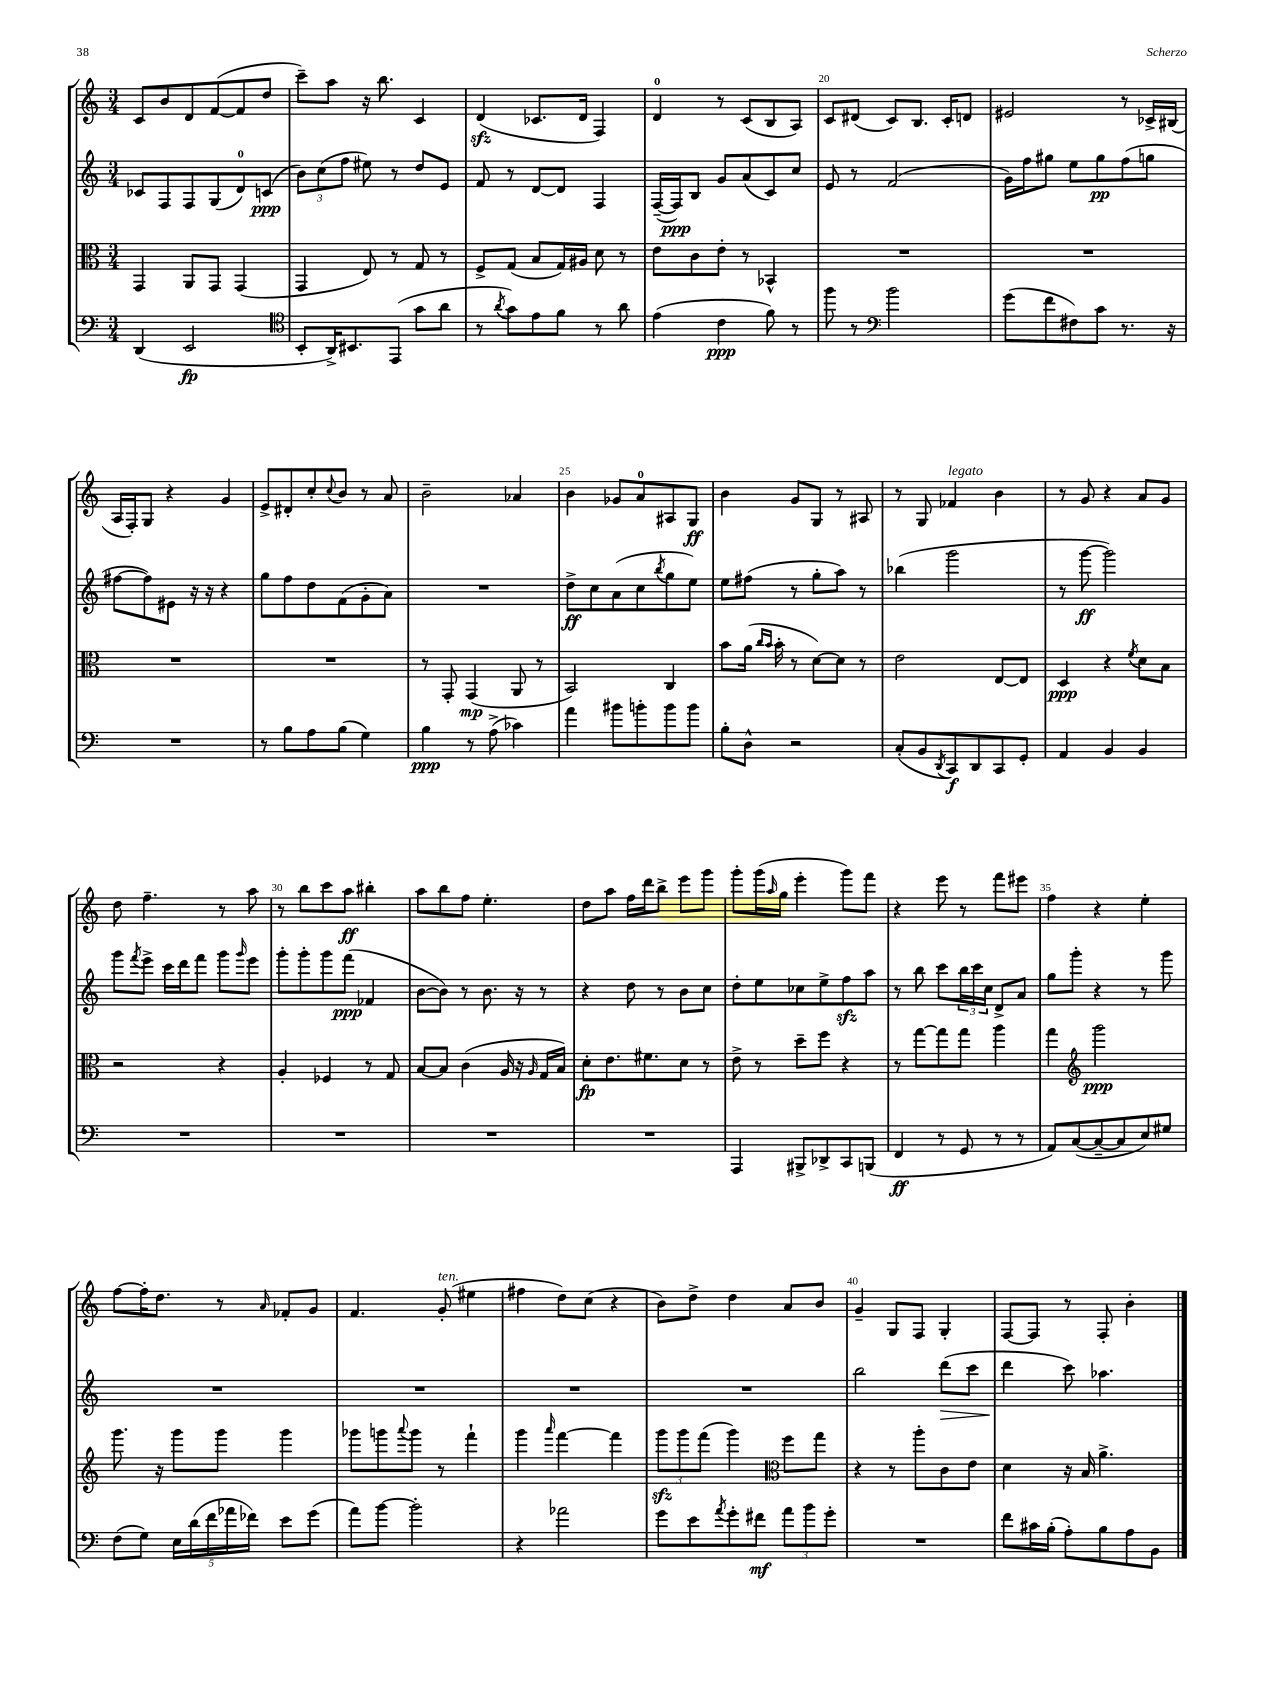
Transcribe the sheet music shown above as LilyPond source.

<<
\new StaffGroup <<
\new Staff = "s0" {
    \clef treble \key c \major \numericTimeSignature \time 3/4
    c'8 b'8 d'8 f'8~( f'8 d''8 |
    c'''8--) a''8 r16 b''8. c'4 |
    d'4\sfz( ces'8. d'16 f4) |
    d'4-0 r8 c'8( b8 a8) |
    c'8 dis'8( c'8) b8. c'16-. d'8 |
    eis'2 r8 ces'16-> bis16( |
    a16 f16-.) g8 r4 g'4 |
    e'8-> dis'8-. c''8-. \appoggiatura { c''8 } b'8 r8 a'8 |
    b'2-- aes'4 |
    b'4 ges'8 a'8-0 ais8 g8\ff |
    b'4 g'8 g8 r8 ais8 |
    r8 g8 fes'4^\markup { \italic "legato" } b'4 |
    r8 g'8 r4 a'8 g'8 |
    d''8 f''4.-- r8 a''8 |
    r8 b''8 c'''8 a''8\ff bis''4-. |
    a''8 b''8 f''8 e''4.-. |
    d''8 a''8 f''16 d'''16 b''8-> e'''8 g'''8 |
    g'''8-. g'''16( \grace { a''16 } g''16 e'''4-. g'''8) f'''8 |
    r4 e'''8 r8 f'''8 eis'''8 |
    f''4 r4 e''4-. |
    f''8~ f''16-. d''8. r8 \grace { a'16 } fes'8-. g'8 |
    f'4. g'8-.^\markup { \italic "ten." }( eis''4 |
    fis''4 d''8) c''8( r4 |
    b'8) d''8-> d''4 a'8 b'8 |
    g'4-- g8 f8 g4-. |
    f8~ f8 r8 f8-. b'4-. \bar "|." |
}
\new Staff = "s1" {
    \clef treble \key c \major \numericTimeSignature \time 3/4
    ces'8 f8 f8 g8( d'8-0) c'8\ppp( |
    \tuplet 3/2 { b'8) c''8( f''8 } eis''8) r8 d''8 e'8 |
    f'8 r8 d'8~ d'8 f4 |
    f16~--( f16\ppp) b8 g'8 a'8( c'8) c''8 |
    e'8 r8 f'2( |
    g'16) f''16 gis''8 e''8 gis''8\pp f''8( g''8 |
    fis''8~ fis''8) eis'8 r16 r16 r4 |
    g''8 f''8 d''8 f'8( g'8-. a'8) |
    R2. |
    d''8->\ff c''8 a'8( c''8 \acciaccatura { b''8 } g''8 e''8) |
    e''8 fis''8( r8 g''8-. a''8) r8 |
    bes''4( g'''2 |
    r8 g'''8~\ff g'''2) |
    g'''8 \acciaccatura { f'''8 } e'''8-> c'''16 d'''16 f'''8 g'''8 \grace { g'''16 } e'''8 |
    g'''8-. g'''8-. g'''8 f'''8\ppp( fes'4 |
    b'8~ b'8) r8 b'8. r16 r8 |
    r4 d''8 r8 b'8 c''8 |
    d''8-. e''8 ces''8 e''8-> f''8\sfz a''8 |
    r8 b''8 c'''8 \tuplet 3/2 { b''16 c'''16 c''16 } d'8-> a'8 |
    g''8 g'''8-. r4 r8 g'''8 |
    R2. |
    R2. |
    R2. |
    R2. |
    b''2 d'''8\>( c'''8 |
    d'''4\! c'''8) aes''4. \bar "|." |
}
\new Staff = "s2" {
    \clef alto \key c \major \numericTimeSignature \time 3/4
    g,4 a,8 g,8 g,4( |
    g,4 e8) r8 g8 r8 |
    f8-> g8( b8 g16) ais16 d'8 r8 |
    e'8 c'8 e'8-. r8 bes,4-^ |
    R2. |
    R2. |
    R2. |
    R2. |
    r8 g,8-. g,4\mp( a,8 r8 |
    b,2) c4 |
    b'8 a'16( \grace { c''16 b'16 } b'16-. r8 d'8~) d'8 r8 |
    e'2 e8~ e8 |
    d4\ppp r4 \acciaccatura { f'8 } d'8 b8 |
    r2 r4 |
    a4-. fes4 r8 g8 |
    b8~ b8 c'4( a16 r16 \grace { a16 } g16 b16) |
    d'8-.\fp e'8. fis'8. d'8 r8 |
    e'8-> r8 d''8-- f''8 r4 |
    r8 g''8~ g''8 g''8 a''4 |
    g''4 \clef treble g'''2\ppp |
    g'''8. r16 g'''8 g'''8 g'''4 |
    ges'''8 g'''8 \appoggiatura { a'''8 } g'''8 r8 f'''4-! |
    g'''4 \grace { a'''16 } f'''4~ f'''4 |
    \tuplet 3/2 { g'''8\sfz g'''8 f'''8( } g'''4) \clef alto f''8 g''8 |
    r4 r8 a''8-. c'8 e'8 |
    d'4 r16 b16 a'4.-> \bar "|." |
}
\new Staff = "s3" {
    \clef bass \key c \major \numericTimeSignature \time 3/4
    d,4( e,2\fp |
    \clef tenor b,8-. a,16->) bis,8. e,8( g'8 a'8 |
    r8 \acciaccatura { a'8 } g'8) e'8 f'8 r8 a'8 |
    e'4( c'4\ppp f'8) r8 |
    f''8 r8 \clef bass b'2 |
    g'8( f'8 fis8) c'8 r8. r16 |
    R2. |
    r8 b8 a8 b8( g4) |
    b4\ppp r8 a8->( ces'4) |
    a'4 bis'8 b'8-. b'8 b'8 |
    b8-. d8-^ r2 |
    c8-.( b,8 \acciaccatura { d,8 } c,8\f) d,8 c,8 g,8-. |
    a,4 b,4 b,4 |
    R2. |
    R2. |
    R2. |
    R2. |
    a,,4 bis,,8-> des,8-> c,8 b,,8( |
    f,4\ff r8 g,8 r8 r8 |
    a,8) c8~( c8~-- c8 e8) gis8 |
    f8( g8) \tuplet 5/4 { e16 d'16( f'16 aes'16 fes'16) } e'8 g'8( |
    a'8) b'8~ b'2-. |
    r4 aes'2 |
    g'8 e'8 \acciaccatura { a'8 } g'8-. fis'8\mf \tuplet 3/2 { a'8 b'8 g'8-. } |
    R2. |
    f'8 cis'16 b16-.( a8-.) b8 a8 b,8 \bar "|." |
}
>>
>>
\layout { \context { \Score currentBarNumber = #16 \override BarNumber.break-visibility = ##(#f #t #t) barNumberVisibility = #(every-nth-bar-number-visible 5) } }
